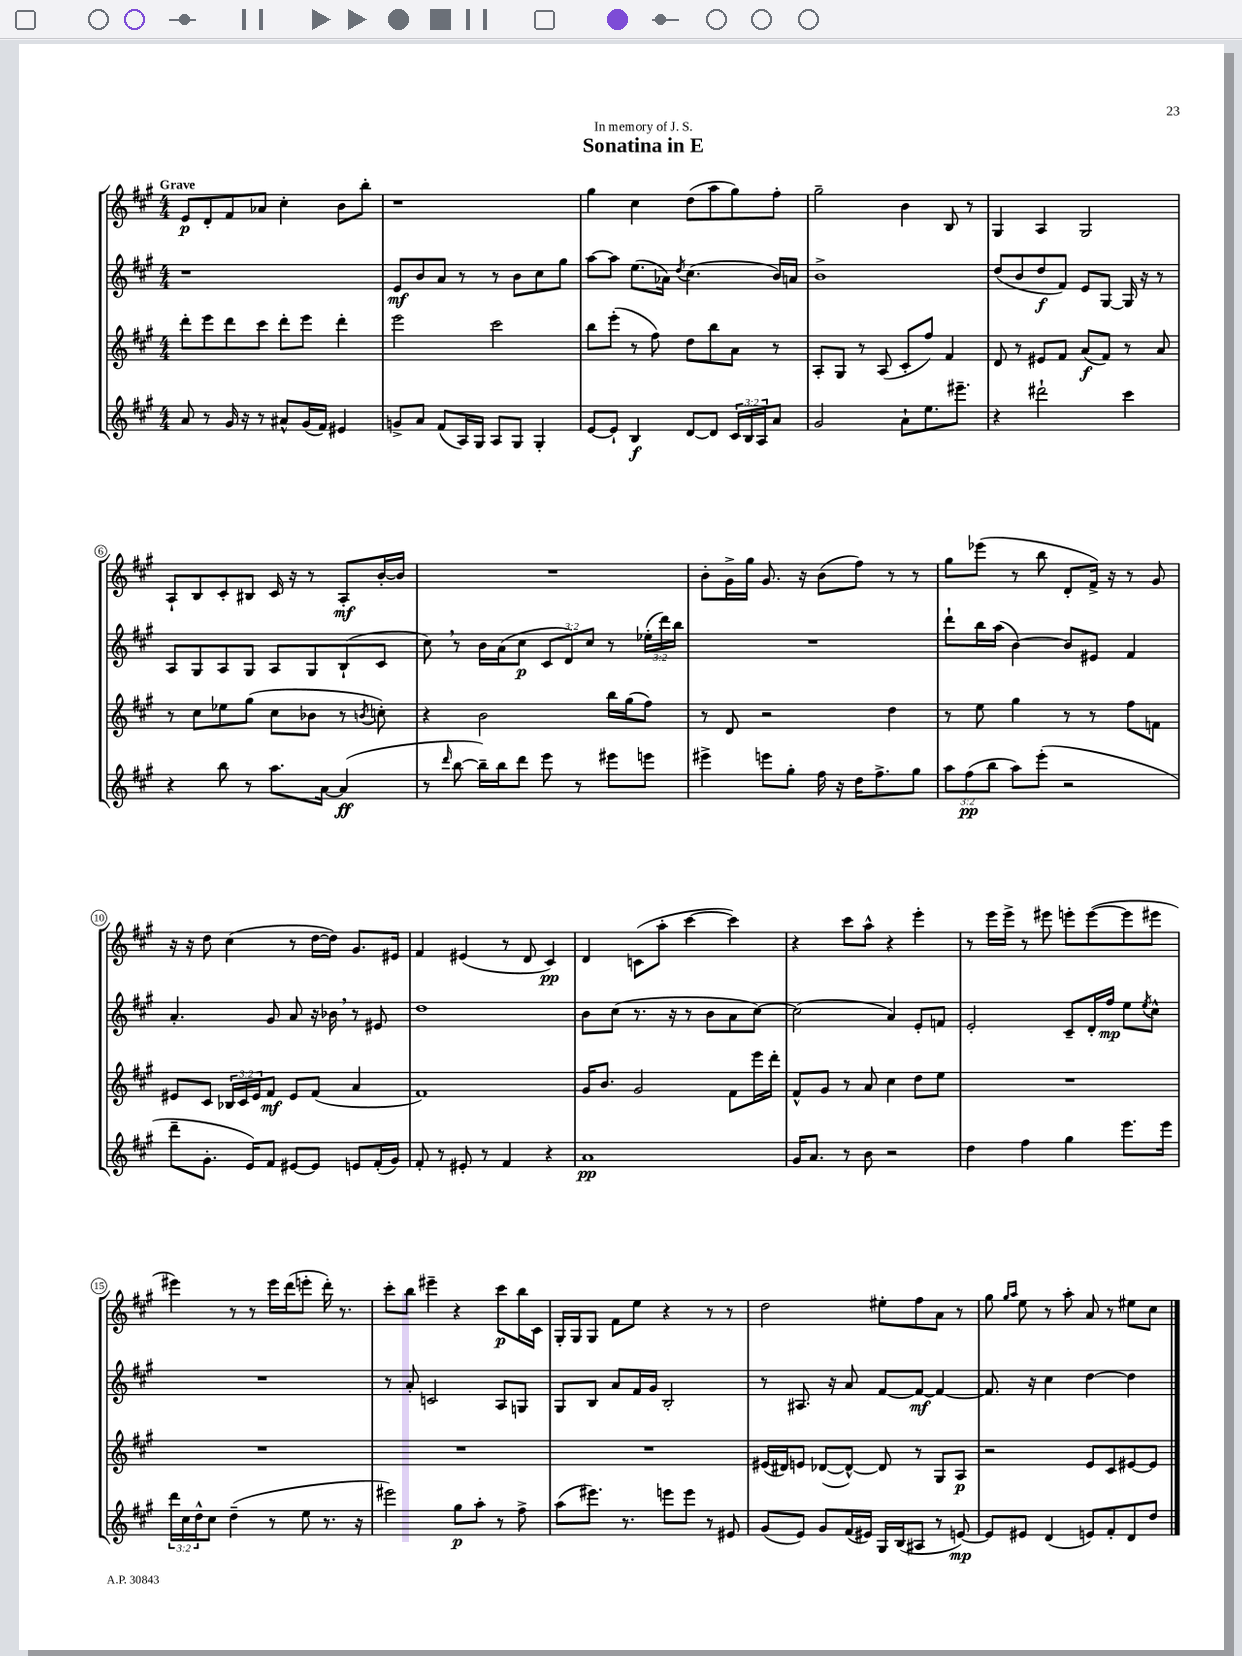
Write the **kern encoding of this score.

**kern	**kern	**kern	**kern
*staff4	*staff3	*staff2	*staff1
*clefG2	*clefG2	*clefG2	*clefG2
*k[f#c#g#]	*k[f#c#g#]	*k[f#c#g#]	*k[f#c#g#]
*M4/4	*M4/4	*M4/4	*M4/4
8a	8ddd'	1r	8e
8r	8eee	.	8d'
16g#	8ddd	.	8f#
16r	.	.	.
8r	8ccc#	.	8a-
8a#^^	8ddd'	.	4cc#'
(16g#	8eee	.	.
16f#)	.	.	.
4e#	4ddd'	.	8b
.	.	.	8bb'
=	=	=	=
8g^	2eee	8e	1r
8a	.	8b	.
(8f#	.	8a	.
16A)	.	8r	.
16G#	.	.	.
8A	2ccc#	8r	.
8G#	.	8b	.
4G#'	.	8cc#	.
.	.	8gg#	.
=	=	=	=
[8e	8bb	[8aa	4gg#
8e`]	(8eee'	8aa]	.
4B	8r	(8.ee	4cc#
.	8ff#)	.	.
.	.	16a-)	.
.	.	8qdd	.
[8d	8dd	(4.cc#	(8dd
8d]	8bb	.	8aa
24c#	8a	.	8gg#)
24B	.	.	.
24A	.	.	.
8a	8r	16b)	8ff#'
.	.	16a	.
=	=	=	=
2g#	8A'	1b^	2gg#~
.	8G#	.	.
.	8r	.	.
.	(8A	.	.
8a`	8c#'	.	4b
8.ee	8ff#)	.	.
.	4f#	.	8B
8.eee#~	.	.	.
.	.	.	8r
=	=	=	=
4r	8d	(8dd	4G#
.	8r	8b	.
2ddd#`	8e#	8dd	4A
.	8f#	8f#)	.
.	(8a	8e	2G#
.	8f#)	[8G#	.
4ccc#	8r	16G#]	.
.	.	16r	.
.	8a	8r	.
=	=	=	=
4r	8r	8A	8A`
.	8cc#	8G#	8B
8bb	8ee-	8A	8c#'
8r	(8gg#	8G#	8B#
8.aa	8cc#	8A	16c#
.	.	.	16r
.	8b-	8G#	8r
[16a	.	.	.
(4a]	8r	(8B`	8A'
.	8qb	.	.
.	8cc')	8c#	[16b'
.	.	.	16b]
=	=	=	=
8r	4r	8cc#)	1r
16qqddd	.	.	.
[8bb	.	8r	.
16bb~])	2b	16b	.
16bb	.	(16a	.
8ddd	.	8cc#	.
8eee	.	12c#	.
.	.	12d)	.
8r	.	.	.
.	.	12cc#	.
8eee#	16bb	8r	.
.	(16gg#	.	.
8eee	8ff#)	(24ee-'	.
.	.	24ddd)	.
.	.	24bb	.
=	=	=	=
4eee#^	8r	1r	8b'
.	8d	.	16g#^
.	.	.	16gg#
8eee	2r	.	8.g#
8gg#'	.	.	.
.	.	.	16r
16ff#	.	.	(8b
16r	.	.	.
16dd	.	.	8ff#)
8.ff#^	.	.	.
.	4dd	.	8r
8gg#	.	.	8r
=	=	=	=
12aa	8r	8ddd`	8gg#
(12ff#	.	.	.
.	8ee	16bb	(8eee-
12bb	.	.	.
.	.	(16aa	.
8aa)	4gg#	[4b)	8r
(8eee'	.	.	8bb
2r	8r	8b]	8d'
.	8r	8e#	16f#^)
.	.	.	16r
.	8ff#	4f#	8r
.	8f	.	8g#
=	=	=	=
8ddd~	8e#	4.a'	16r
.	.	.	16r
8.g#'	8c#	.	8dd
.	24B-	.	(4cc#
.	24c#	.	.
16e)	.	.	.
.	24e#	.	.
8f#	8f#	8g#	.
[8e#	8e#	8a	8r
8e#]	(8f#	16r	[16dd
.	.	16b-	16dd])
8e	4a	8r	8.g#
(16f#'	.	8e#	.
16g#)	.	.	16e#
=	=	=	=
8f#'	1f#)	1dd	4f#
8r	.	.	.
8e#'	.	.	(4e#
8r	.	.	.
4f#	.	.	8r
.	.	.	8d
4r	.	.	4c#)
=	=	=	=
1a	16g#	8b	4d
.	8.b	.	.
.	.	(8cc#	.
.	2g#	8.r	(8c
.	.	.	8aa'
.	.	16r	.
.	.	8r	[4ccc#
.	.	8b	.
.	8f#	8a	4ccc#])
.	16eee	[8cc#)	.
.	16ddd'	.	.
=	=	=	=
16g#	8f#^^	(2cc#]	4r
8.a	.	.	.
.	8g#	.	.
8r	8r	.	8ccc#
8b	8a	.	8aa^^
2r	4cc#	4a)	4r
.	8dd	8e'	4eee'
.	8ee	8f	.
=	=	=	=
4dd	1r	2e'	8r
.	.	.	16eee
.	.	.	16eee^
4ff#	.	.	8r
.	.	.	8eee#
4gg#	.	8c#~	8eee'
.	.	16d'	([8eee
.	.	16ff#	.
8.eee	.	8ee	8eee]
.	.	8qee	.
.	.	8cc#^^	8eee#
16eee	.	.	.
=	=	=	=
24ddd	1r	1r	4eee#)
24cc#	.	.	.
24dd^^	.	.	.
8cc#	.	.	.
(4dd~	.	.	8r
.	.	.	8r
8r	.	.	16eee#
.	.	.	(16ddd
8ee	.	.	8eee'
8.r	.	.	16ddd')
.	.	.	8.r
16r	.	.	.
=	=	=	=
2eee#)	1r	8r	8ccc#'
.	.	8a'	8bb
.	.	2c	4eee#~
8gg#	.	.	4r
8aa'	.	.	.
8r	.	8A	8ccc#
8ff#^	.	8G	16bb
.	.	.	16c#
=	=	=	=
(8aa	1r	8G#	16G#'
.	.	.	16G#
8.eee#)	.	8B	8G#
.	.	8a	8f#
8.r	.	.	.
.	.	16f#	8ee
.	.	16g#	.
8eee	.	2B'	4r
8eee	.	.	.
8r	.	.	8r
8e#	.	.	8r
=	=	=	=
(8g#	(16e#	8r	2dd
.	16d#)	.	.
8e)	8e	8.A#	.
8g#	([8d-	.	.
.	.	16r	.
(16f#	8d-^^_)	8a	.
16e#)	.	.	.
16G#	8d-]	[8f#	8ee#'
(16B	.	.	.
8A#	8r	8f#_	8ff#
8r	8G#	4f#_	8a
[8e)	8A	.	8r
=	=	=	=
8e]	2r	8.f#]	8gg#
.	.	.	16qqgg#
.	.	.	16qqaa
8e#	.	.	8ee
.	.	16r	.
(4d	.	4cc#	8r
.	.	.	8aa'
8e)	8e	[4dd	8a
8f#'	8c#	.	8r
8d	[8e#	4dd]	8ee#
8dd	8e#]	.	8cc#
==	==	==	==
*-	*-	*-	*-
